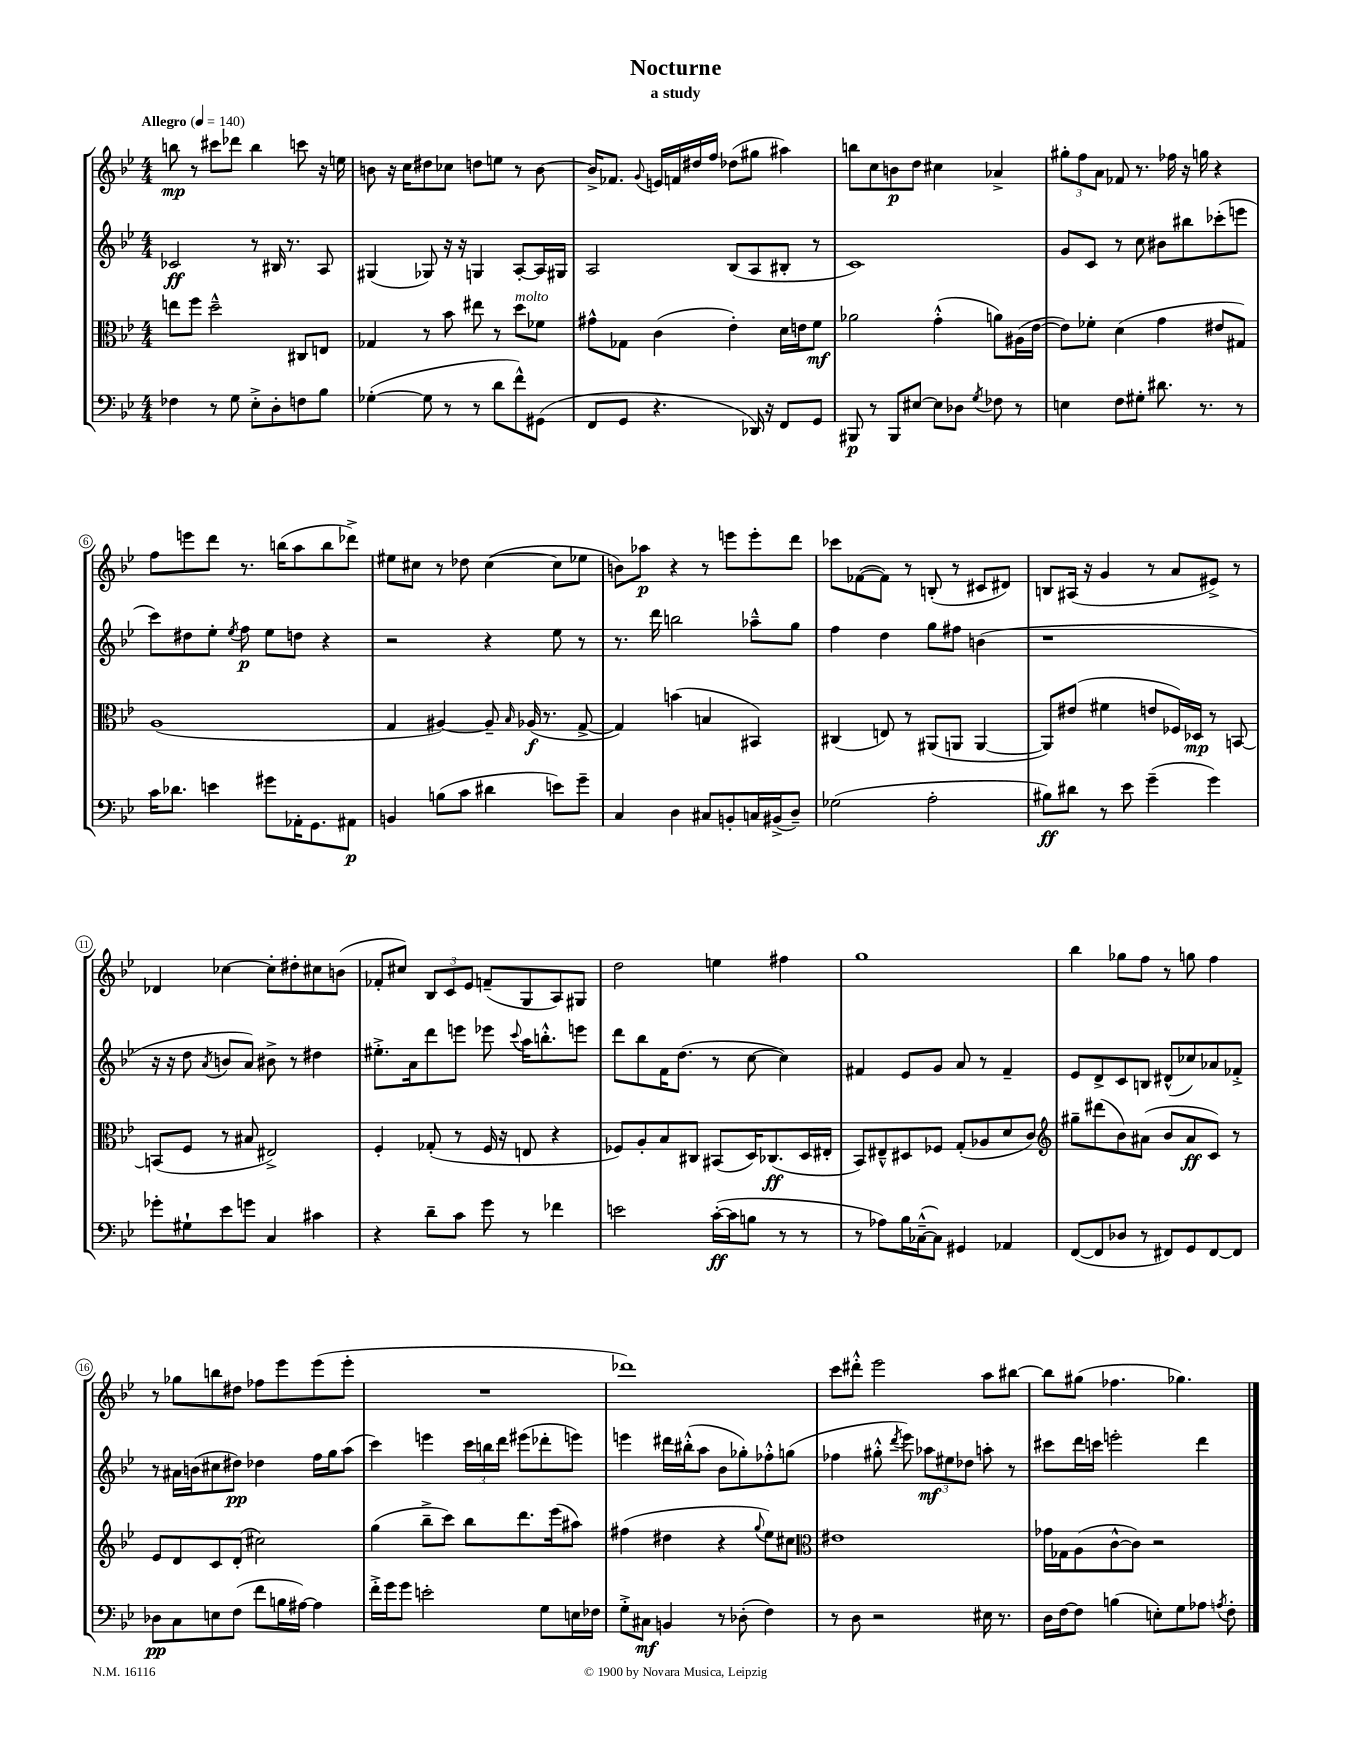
\header { title = "Nocturne" subtitle = "a study" }
<<
\new StaffGroup <<
\new Staff = "s0" {
    \clef treble \key bes \major \numericTimeSignature \time 4/4 \tempo "Allegro" 4 = 140
    \autoBeamOff b''8\mp r8 cis'''8[ des'''8] b''4 c'''8 r16 e''16 |
    b'8 r16 c''16[ dis''8 ces''8] d''8[ e''8] r8 b'8~ |
    b'16[-> fes'8.] \appoggiatura { g'8 } e'16[ f'16 dis''16 f''16] des''8[( gis''8] ais''4) |
    b''8[ c''8 b'8\p d''8] cis''4 aes'4-> |
    \tuplet 3/2 { gis''8[-. f''8 a'8] } fes'8 r8. fes''16 r16 g''16 r4 |
    f''8[ e'''8 d'''8] r8. b''16[( a''8 b''8 des'''8]->) |
    eis''8[ cis''8] r8 des''8 cis''4~( cis''8[ ees''8] |
    b'8[) aes''8]\p r4 r8 e'''8[ e'''8-. d'''8] |
    ces'''8[ fes'8~( fes'8]) r8 b8-.( r8 cis'8[ dis'8]) |
    b8[ ais16]( r16 g'4 r8 a'8[ eis'8]->) r8 |
    des'4 ces''4~ ces''8[-. dis''8-. cis''8 b'8]( |
    fes'8[-. cis''8]) \tuplet 3/2 { bes8[ c'8 ees'8] } f'8[--( g8 a8) gis8] |
    d''2 e''4 fis''4 |
    g''1 |
    bes''4 ges''8[ f''8] r8 g''8 f''4 |
    r8 ges''8[ b''8 dis''8] fes''8[ ees'''8 ees'''8( ees'''8]-. |
    R1 |
    des'''1) |
    c'''8[ dis'''8]-.-^ ees'''2 a''8[ bis''8]~ |
    bis''8[ gis''8]( fes''4. ges''4.) \bar "|." |
}
\new Staff = "s1" {
    \clef treble \key bes \major \numericTimeSignature \time 4/4
    \autoBeamOff ces'2\ff r8 bis16 r8. a8 |
    gis4( ges8) r16 r16 g4 a8[~-. a16 gis16] |
    a2 bes8[( a8 bis8]-. r8 |
    c'1) |
    g'8[ c'8] r8 c''8 bis'8[ bis''8 ces'''8-.( e'''8] |
    c'''8[) dis''8 ees''8]-. \acciaccatura { ees''8 } f''8\p ees''8[ d''8] r4 |
    r2 r4 ees''8 r8 |
    r8. d'''16 b''2 aes''8[---^ g''8] |
    f''4 d''4 g''8[ fis''8] b'4( |
    r1 |
    r16 r16 d''8 \acciaccatura { a'8 } b'8[ a'8]) bis'8-> r8 dis''4 |
    eis''8.[-.-> a'16 d'''8 e'''8] ees'''8 \appoggiatura { c'''8 } a''16[ b''8.-.-^ e'''8] |
    d'''8[ bes''8 f'16 d''8.]( r8 c''8~ c''4) |
    fis'4 ees'8[ g'8] a'8 r8 fis'4-- |
    ees'8[ d'8-> c'8 b8] dis'8[-^( ces''8) aes'8 fes'8]-.-> |
    r8 ais'16[ b'16( cis''8 dis''8]\pp) des''4 f''16[ g''16 a''8]( |
    c'''4) e'''4 \tuplet 3/2 { c'''16[ b''16 d'''16] } eis'''8[( des'''8-. e'''8]) |
    e'''4 dis'''16[ bis''16-.-^( a''8] bes'8[ ges''8-.) fes''8-.-^ g''8]( |
    fes''4 gis''8-.-^ \acciaccatura { d'''8 } ees'''8) \tuplet 3/2 { aes''8[\mf eis''8 des''8] } a''8-. r8 |
    cis'''8[ d'''16 c'''16] e'''2-. d'''4 \bar "|." |
}
\new Staff = "s2" {
    \clef alto \key bes \major \numericTimeSignature \time 4/4
    \autoBeamOff e''8[ f''8] d''2---^ cis8[ e8] |
    ges4 r8 bes'8 eis''8 r8 d''8[^\markup { \italic "molto" } fes'8] |
    gis'8[-^ ges8] c'4( ees'4-.) d'16[ e'16 f'8]\mf |
    aes'2 g'4-.-^( a'8[) ais16( ees'16]~ |
    ees'8[) fes'8]-. d'4( g'4 eis'8[ gis8]) |
    a1( |
    g4 ais4~) ais8-- \grace { bes16 } aes16\f( r8. g8~-> |
    g4) b'4( b4 bis,4) |
    cis4( e8) r8 ais,8[( a,8] a,4~ |
    a,8[) eis'8]( fis'4 e'8[ fes16) des16]\mp r8 b,8~ |
    b,8[( f8] r8 bis8 eis2->) |
    f4-. ges8-.( r8 f16 r16 e8 r4 |
    fes8[) a8-. bes8 cis8] bis,8[( d16) ces8.\ff( d16 eis16]-. |
    bes,8[) eis8---^ dis8 fes8] g8[-.( aes8 d'8 c'8]) |
    \clef treble gis''8[-- dis'''8( bes'8) ais'8]( bes'8[ ais'8\ff c'8]) r8 |
    ees'8[ d'8 c'8 d'8]-.( cis''2) |
    g''4( bes''8[---> c'''8]) bes''8[ d'''8. ees'''16( ais''8]) |
    fis''4( dis''4 r4 \appoggiatura { g''8 } ees''8[) cis''8] |
    \clef alto eis'1 |
    ges'16[ ges16 a8( c'8~-^ c'8]) r2 \bar "|." |
}
\new Staff = "s3" {
    \clef bass \key bes \major \numericTimeSignature \time 4/4
    \autoBeamOff fes4 r8 g8 ees8[-.-> d8-. f8 bes8] |
    ges4~-.( ges8 r8 r8 d'8[ f'8-^) gis,8]( |
    f,8[ g,8] r4. des,16) r16 f,8[ g,8] |
    bis,,8\p r8 bis,,8[ eis8]~ eis8[ des8] \acciaccatura { g8 } fes8 r8 |
    e4 f8[ gis8]-. dis'8. r8. r8 |
    c'16[ des'8.] e'4 gis'8[ aes,16-. g,8. ais,8]\p |
    b,4 b8[( c'8] dis'4 e'8[) g'8]-- |
    c4 d4 cis8[ b,8-. c16 bis,16->( d8]--) |
    ges2( a2-. |
    bis8[\ff) dis'8] r8 ees'8 g'4--( g'4) |
    ges'8[-. gis8-! ees'8 g'8] c4 cis'4 |
    r4 d'8[-- c'8] g'8 r8 fes'4 |
    e'2 c'16[~-.\ff( c'16 b8] r8 r8 |
    r8 aes8[) bes16 ces16~---^( ces8]) gis,4 aes,4 |
    f,8[~( f,8 des8] r8 fis,8[) g,8 fis,8~ fis,8] |
    des8[\pp c8 e8 f8]( f'8[ b16 ais16]~) ais4 |
    f'16[-.-> g'16 g'8] e'2-. g8[ e16 fes16] |
    g8[-.-> cis8]\mf b,4 r8 des8-.( f4) |
    r8 d8 r2 eis16 r8. |
    d16[ f16~ f8] b4( e8[-.) g8 aes8] \acciaccatura { a8 } f8-. \bar "|." |
}
>>
>>
\layout { \context { \Score \override BarNumber.stencil = #(make-stencil-circler 0.1 0.3 ly:text-interface::print) } }
